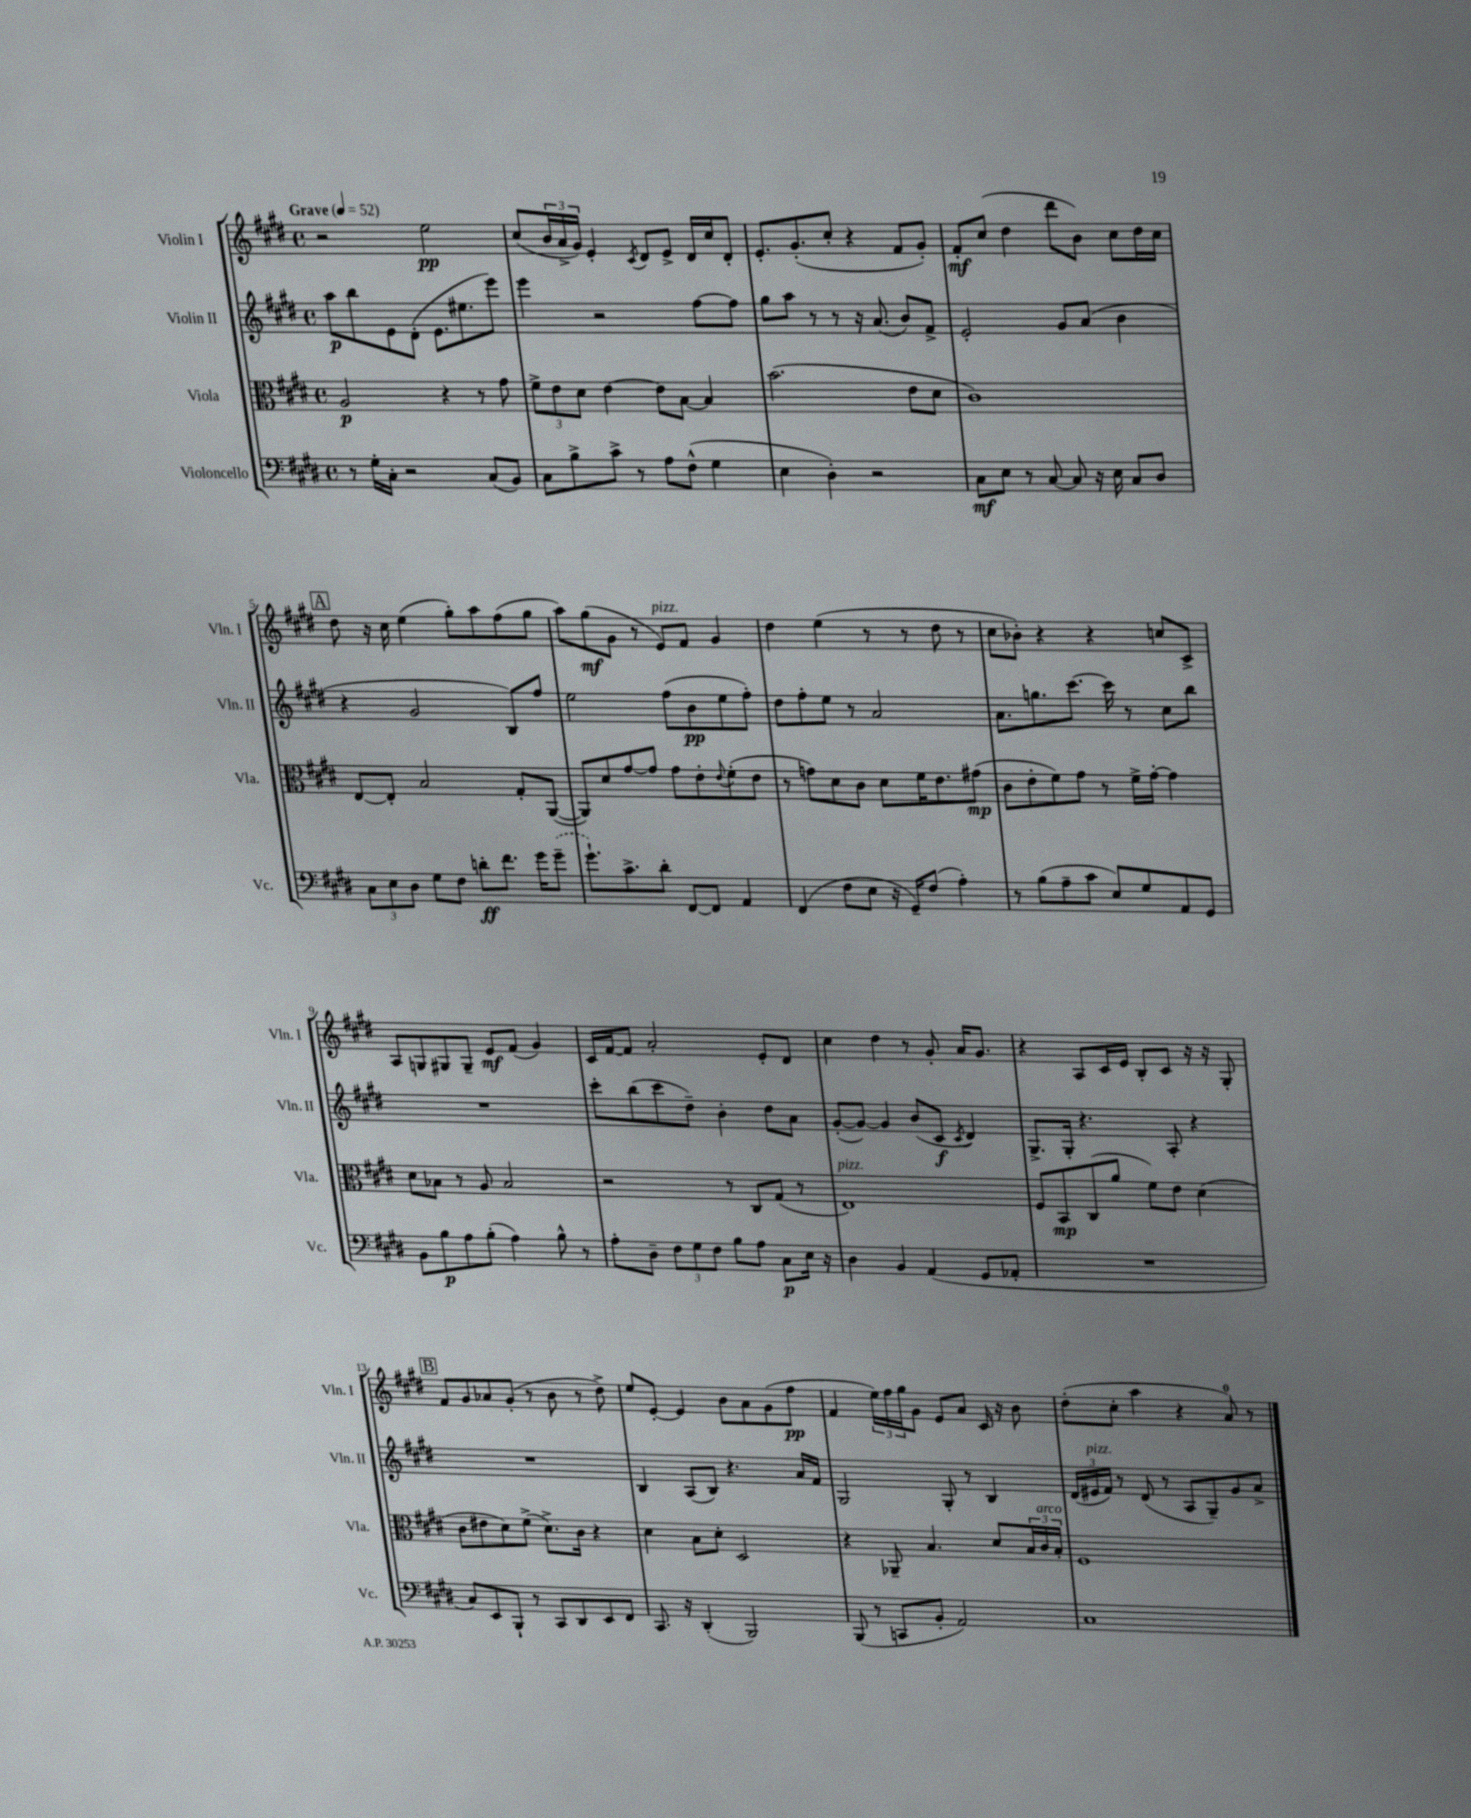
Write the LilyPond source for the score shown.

<<
\new StaffGroup <<
\new Staff = "s0" \with { instrumentName = "Violin I" shortInstrumentName = "Vln. I" } {
    \clef treble \key e \major \defaultTimeSignature \time 4/4 \tempo "Grave" 4 = 52
    r2 e''2\pp |
    cis''8( \tuplet 3/2 { b'16 a'16-> gis'16) } e'4-. \acciaccatura { cis'8 } dis'8 e'8-> dis'16 cis''16 dis'8-. |
    e'8.-. gis'8.-.( cis''8-. r4 fis'8 gis'8-.) |
    fis'8-.\mf cis''8( dis''4 dis'''8 b'8) cis''8 dis''16 cis''16 |
    \mark \markup { \box "A" } dis''8 r16 cis''16 e''4( gis''8-.) a''8 fis''8( gis''8 |
    a''8) gis''8\mf( gis'8 r8 e'8^\markup { \italic "pizz." }) fis'8 gis'4 |
    dis''4 e''4( r8 r8 dis''8 r8 |
    cis''8 bes'8-.) r4 r4 c''8 cis'8-> |
    a8 g8 gis8 gis8-- e'8\mf fis'8( gis'4) |
    cis'16 fis'16~ fis'8 a'2-. e'8-. dis'8 |
    cis''4 dis''4 r8 gis'8-. a'16 gis'8. |
    r4 a8 cis'16 e'16 b8-. cis'8 r16 r16 gis8-. |
    \mark \markup { \box "B" } fis'8 gis'8 aes'8 gis'8-.( r8 b'8 r8 dis''8->) |
    e''8 e'8~-. e'4 b'8 a'8 gis'8( fis''8\pp |
    fis'4 \tuplet 3/2 { e''16) fis''16 gis''16 } gis'8 e'8 a'8 cis'16 r16 b'8 |
    dis''8-.( cis''8-. a''4 r4 a'8-0) r8 \bar "|." |
}
\new Staff = "s1" \with { instrumentName = "Violin II" shortInstrumentName = "Vln. II" } {
    \clef treble \key e \major \defaultTimeSignature \time 4/4
    a''8\p b''8 e'8 dis'8-.( e'8. eis''8. e'''8) |
    e'''4 r2 fis''8~ fis''8 |
    gis''8 a''8 r8 r8 r16 a'8.( b'8) fis'8-> |
    e'2-. gis'8 a'8( b'4 |
    \mark \markup { \box "A" } r4 gis'2 b8) fis''8 |
    e''2 fis''8( b'8\pp e''8 fis''8-.) |
    dis''8 fis''8-. e''8 r8 a'2 |
    a'8. g''8. cis'''8.~ cis'''16 r8 cis''8 b''8 |
    R1 |
    cis'''8-. b''8( cis'''8 dis''8--) b'4-. dis''8 a'8 |
    gis'8~-.( gis'8~) gis'4 b'8( cis'8\f \acciaccatura { cis'8 } dis'4) |
    gis8.-> gis16-. r4. a8-. r4 |
    \mark \markup { \box "B" } R1 |
    b4 a8( b8) r4. a'16 fis'16 |
    gis2 gis8-. r8 b4 |
    \tuplet 3/2 { dis'16( eis'16^\markup { \italic "pizz." } fis'16) } r8 dis'8( r8 a8 gis8--) gis'8 a'8-> \bar "|." |
}
\new Staff = "s2" \with { instrumentName = "Viola" shortInstrumentName = "Vla." } {
    \clef alto \key e \major \defaultTimeSignature \time 4/4
    a2\p r4 r8 gis'8 |
    \tuplet 3/2 { fis'8-> e'8 dis'8 } e'4~ e'8 b8~ b4 |
    b'2.( e'8 dis'8 |
    cis'1) |
    \mark \markup { \box "A" } e8~ e8-. b2 gis8-. a,8~( |
    a,8) dis'8 gis'8~ gis'8 gis'8 e'8-. \appoggiatura { e'8 } fis'8-.( e'8 |
    r8 g'8) dis'8 cis'8 dis'8 fis'16 e'8. gis'8\mp( |
    cis'8 e'8-. fis'8) gis'8 r8 fis'16-> gis'16~-. gis'4 |
    dis'8 bes8 r8 a8 bes2 |
    r2 r8 cis8 gis8( r8 |
    e1^\markup { \italic "pizz." }) |
    fis8 b,8\mp cis8( a'8 fis'8) e'8 dis'4( |
    \mark \markup { \box "B" } cis'8 eis'8 dis'8) fis'8->( dis'8.->) cis'16 r4 |
    dis'4 b8 dis'8-. dis2 |
    r4 aes,8-- b4. dis'8 \tuplet 3/2 { b16 cis'16^\markup { \italic "arco" } b16-. } |
    fis1 \bar "|." |
}
\new Staff = "s3" \with { instrumentName = "Violoncello" shortInstrumentName = "Vc." } {
    \clef bass \key e \major \defaultTimeSignature \time 4/4
    r8 gis16-. cis16-. r2 cis8( b,8) |
    cis8 b8-> cis'8-> r8 a8 fis8-^( gis4 |
    e4 dis4-.) r2 |
    cis8\mf e8 r8 cis8~ cis8 r16 e16 cis8 dis8 |
    \mark \markup { \box "A" } \tuplet 3/2 { cis8 e8 dis8 } gis8 fis8 d'8-.\ff fis'8. gis'16 \once \slurDashed gis'8--( |
    gis'8.-!) cis'8.-> dis'8-. fis,8~ fis,8 a,4 |
    fis,4( fis8 e8 r16 gis,16--) fis8( a4-.) |
    r8 b8( a8-- cis'8 e8) gis8 a,8 gis,8 |
    b,8 b8\p a8 b8-.( a4) b8-^ r8 |
    a8-. dis8-- \tuplet 3/2 { fis8 gis8 fis8 } b8 a8 cis8\p e16 r16 |
    dis4 b,4 a,4( gis,8 aes,8-. |
    R1 |
    \mark \markup { \box "B" } cis8) e,8 b,,8-! r8 cis,8 dis,8 e,8 fis,8 |
    cis,8. r16 dis,4-.( b,,2) |
    b,,8( r8 c,8 b,8-. a,2) |
    cis1 \bar "|." |
}
>>
>>
